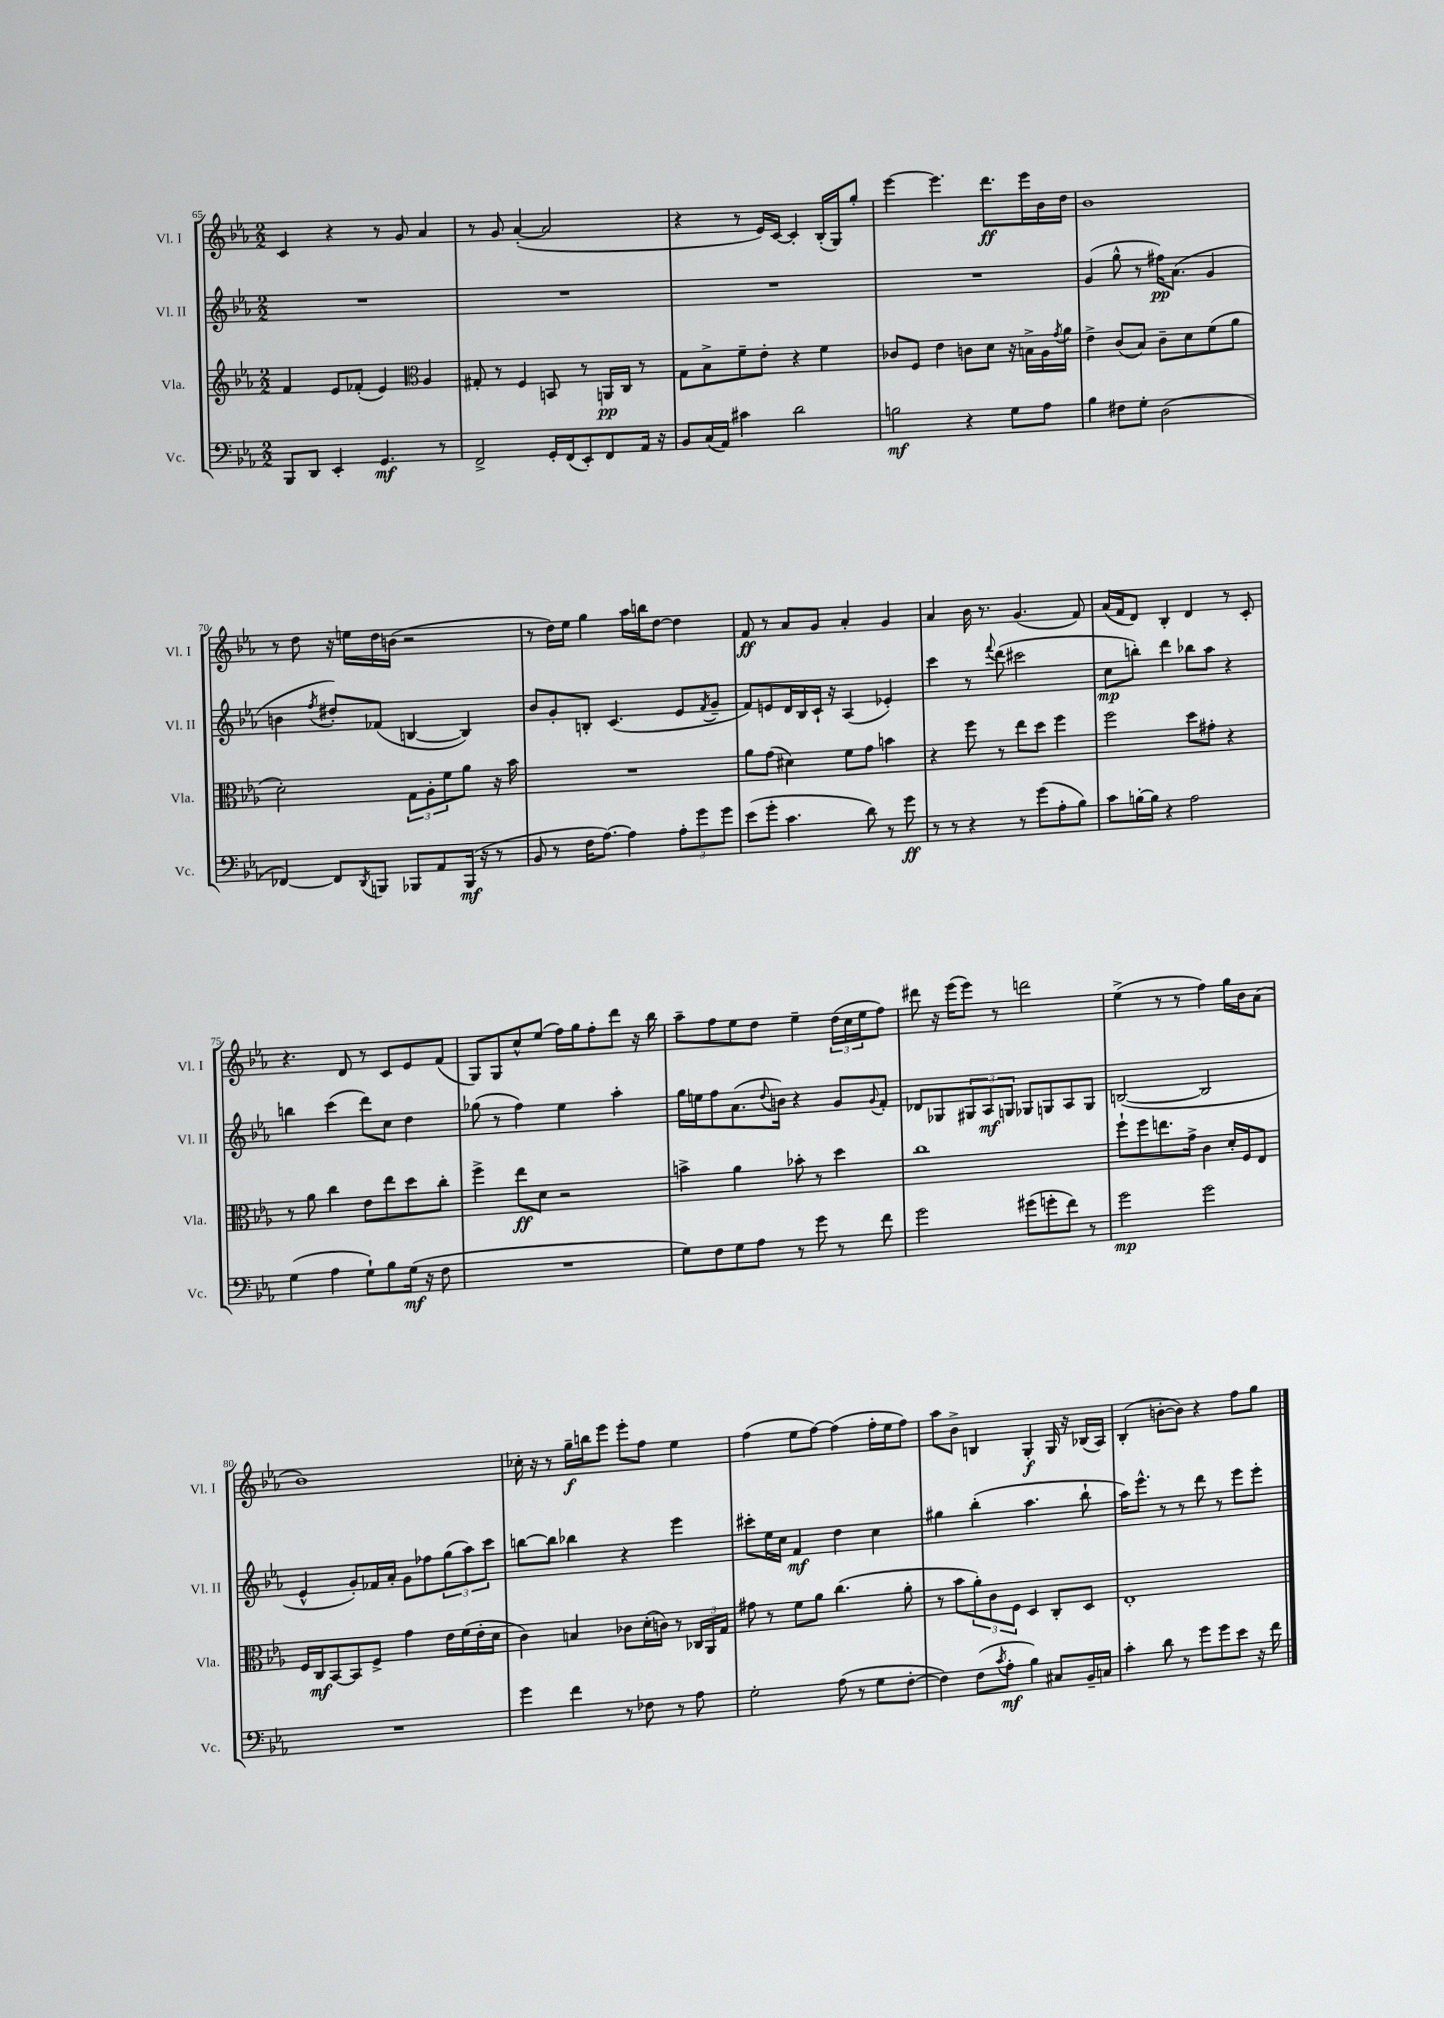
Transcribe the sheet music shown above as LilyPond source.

<<
\new StaffGroup <<
\new Staff = "s0" \with { instrumentName = "Vl. I" shortInstrumentName = "Vl. I" } {
    \clef treble \key ees \major \numericTimeSignature \time 2/2
    c'4 r4 r8 g'8 aes'4 |
    r8 g'8 aes'4~-.( aes'2 |
    r4 r8 ees'16) c'16~ c'4-. bes16-.( g16) g''8-. |
    ees'''4~ ees'''4. d'''8.\ff ees'''16 bes'16 d''16 |
    bes'1 |
    r8 d''8 r16 e''16 d''16 b'16( r2 |
    r8 d''16) ees''16 g''4 aes''16 b''16 d''8~ d''4 |
    f'8\ff r8 aes'8 g'8 aes'4-. g'4 |
    aes'4 bes'16 r8. g'4.( f'8) |
    aes'16( f'16 d'8) bes4-. d'4 r8 c'8-. |
    r4. d'8 r8 c'8 ees'8 f'8( |
    g8) g8 c''8-^ ees''8( f''16) g''16 f''8-. d'''8 r16 bes''16 |
    aes''8-- f''8 ees''8 d''8 ees''4-- \tuplet 3/2 { d''16( c''16 ees''16 } f''8) |
    dis'''8 r16 ees'''16( ees'''8) r8 d'''2 |
    ees''4->( r8 r8 f''4) g''16 bes'16 aes'8( |
    bes'1) |
    ces''16-. r16 r8 g''16--\f b''16 ees'''8 ees'''8-. f''8 ees''4 |
    f''4( ees''8 f''8~) f''4( f''16-. ees''16 f''8) |
    aes''8 bes'8-> b4 g4-.\f g16 r16 bes16( aes16) |
    bes4-.( b'8~-. b'8) r4 f''8 g''8 \bar "|." |
}
\new Staff = "s1" \with { instrumentName = "Vl. II" shortInstrumentName = "Vl. II" } {
    \clef treble \key ees \major \numericTimeSignature \time 2/2
    R1 |
    R1 |
    R1 |
    R1 |
    g'4( g''8-^ r8 fis''16\pp) aes'8.( g'4 |
    b'4 \acciaccatura { f''8 } dis''8-.) fes'8( b4~ b4) |
    bes'8 g'8-. b8-. c'4.( ees'8 \acciaccatura { f'8 } g'8-- |
    f'8) e'8 d'16 bes16 c'16-! r16 aes4( ees'4-.) |
    c'''4 r8 \appoggiatura { f'''8 } d'''8( cis'''2 |
    c''8\mp b''8-.) d'''4 bes''8 aes''8 r4 |
    b''4 c'''4( d'''8) c''8 d''4 |
    ges''8( r8 f''4) ees''4 aes''4-. |
    g''16 e''16 f''8 aes'8.( \appoggiatura { d''8 } b'16) r4 g'8 \appoggiatura { g'8 } f'8-. |
    des'8 ges8 \tuplet 3/2 { gis8 aes8\mf g8 } ges8 g8 aes8 g8 |
    b2~( b2 |
    ees'4-^ g'8-.) fes'16 aes'16-. g'8 fes''8 \tuplet 3/2 { g''8( aes''8) c'''8 } |
    b''8~ b''8 bes''4 r4 ees'''4 |
    cis'''8-. ees''16 c''16 f'4\mf d''4 c''4 |
    gis''4 bes''4-.( aes''4. bes''8-! |
    aes''16) ees'''8.-^ r8 r8 d'''8 r8 ees'''8 ees'''8-. \bar "|." |
}
\new Staff = "s2" \with { instrumentName = "Vla." shortInstrumentName = "Vla." } {
    \clef treble \key ees \major \numericTimeSignature \time 2/2
    f'4 ees'8 fes'8-.( ees'4) \clef alto aes4 |
    gis8-. r8 f4 b,8 r8 a,16\pp c16 r8 |
    g8 bes8-> f'8-- ees'8-. r4 f'4 |
    ces'8 f8 ees'4 c'8 d'8 r16 b16-> aes16 \acciaccatura { g'8 } aes'16 |
    ees'4-> c'8( bes8) c'8-- d'8 f'8( aes'8 |
    d'2-.) \tuplet 3/2 { g8 aes8-. f'8 } aes'8 r16 bes'16 |
    R1 |
    aes'8 g'8( dis'4) f'8 g'8 b'4 |
    r4 f''8 r8 ees''8 d''8 f''4 |
    f''2 d''8 gis'8-. r4 |
    r8 aes'8 c''4 ees'8 ees''8 d''8 c''8-. |
    f''4-> ees''8\ff d'8 r2 |
    b'4-> aes'4 bes'8-. r8 d''4 |
    c''1 |
    f''8-! f''8 e''8. g'16-> c'4 d'16-. f16 ees8 |
    f16 c16\mf bes,8~ bes,8 f8-> g'4 ees'16 f'16( ees'16-. d'16 |
    c'4) b4 ces'8 d'16-.( c'16) r8 \tuplet 3/2 { ces16 aes,16 g16 } |
    gis'8 r8 f'8 aes'8 c''4.( aes'8-. |
    r8 bes'8 \tuplet 3/2 { aes'8-.) c'8 f8 } d4 c8-. d8 |
    ees1-. \bar "|." |
}
\new Staff = "s3" \with { instrumentName = "Vc." shortInstrumentName = "Vc." } {
    \clef bass \key ees \major \numericTimeSignature \time 2/2
    bes,,8 d,8 ees,4-. g,4.\mf r8 |
    f,2-> g,16-. f,16( ees,8-.) f,8 aes,16 r16 |
    bes,8 c16( aes,16) cis'4 d'2 |
    b2\mf r4 g8 aes8 |
    bes4 fis8 g8-. d2( |
    fes,4~) fes,8 \acciaccatura { d,8 } b,,8 bes,,8 aes,8 bes,,16\mf( r16 r8 |
    bes,8 r8 f16 aes8.~) aes4 \tuplet 3/2 { aes8-. g'8 g'8 } |
    ees'8( g'8-. c'4. d'8) r8 g'8\ff |
    r8 r8 r4 r8 g'8( aes8-. bes8) |
    c'8 b16~-. b16 r4 aes2 |
    g4( aes4 g8-!) bes8 g16\mf( r16 f8 |
    R1 |
    g8) f8 g8 aes8 r8 g'8 r8 f'8 |
    g'2 gis'8( g'8-. f'8) r8 |
    g'2\mp g'2 |
    R1 |
    g'4 f'4 r8 fes8 r8 aes8 |
    g2-. aes8( r8 g8 f8~-. |
    f4) f8( \acciaccatura { c'8 } aes8-.\mf bes4) cis8 bes,16-- c16 |
    c'4-. d'8 r8 g'8 g'8 ees'8 r16 f'16 \bar "|." |
}
>>
>>
\layout { \context { \Score currentBarNumber = #65 } }
